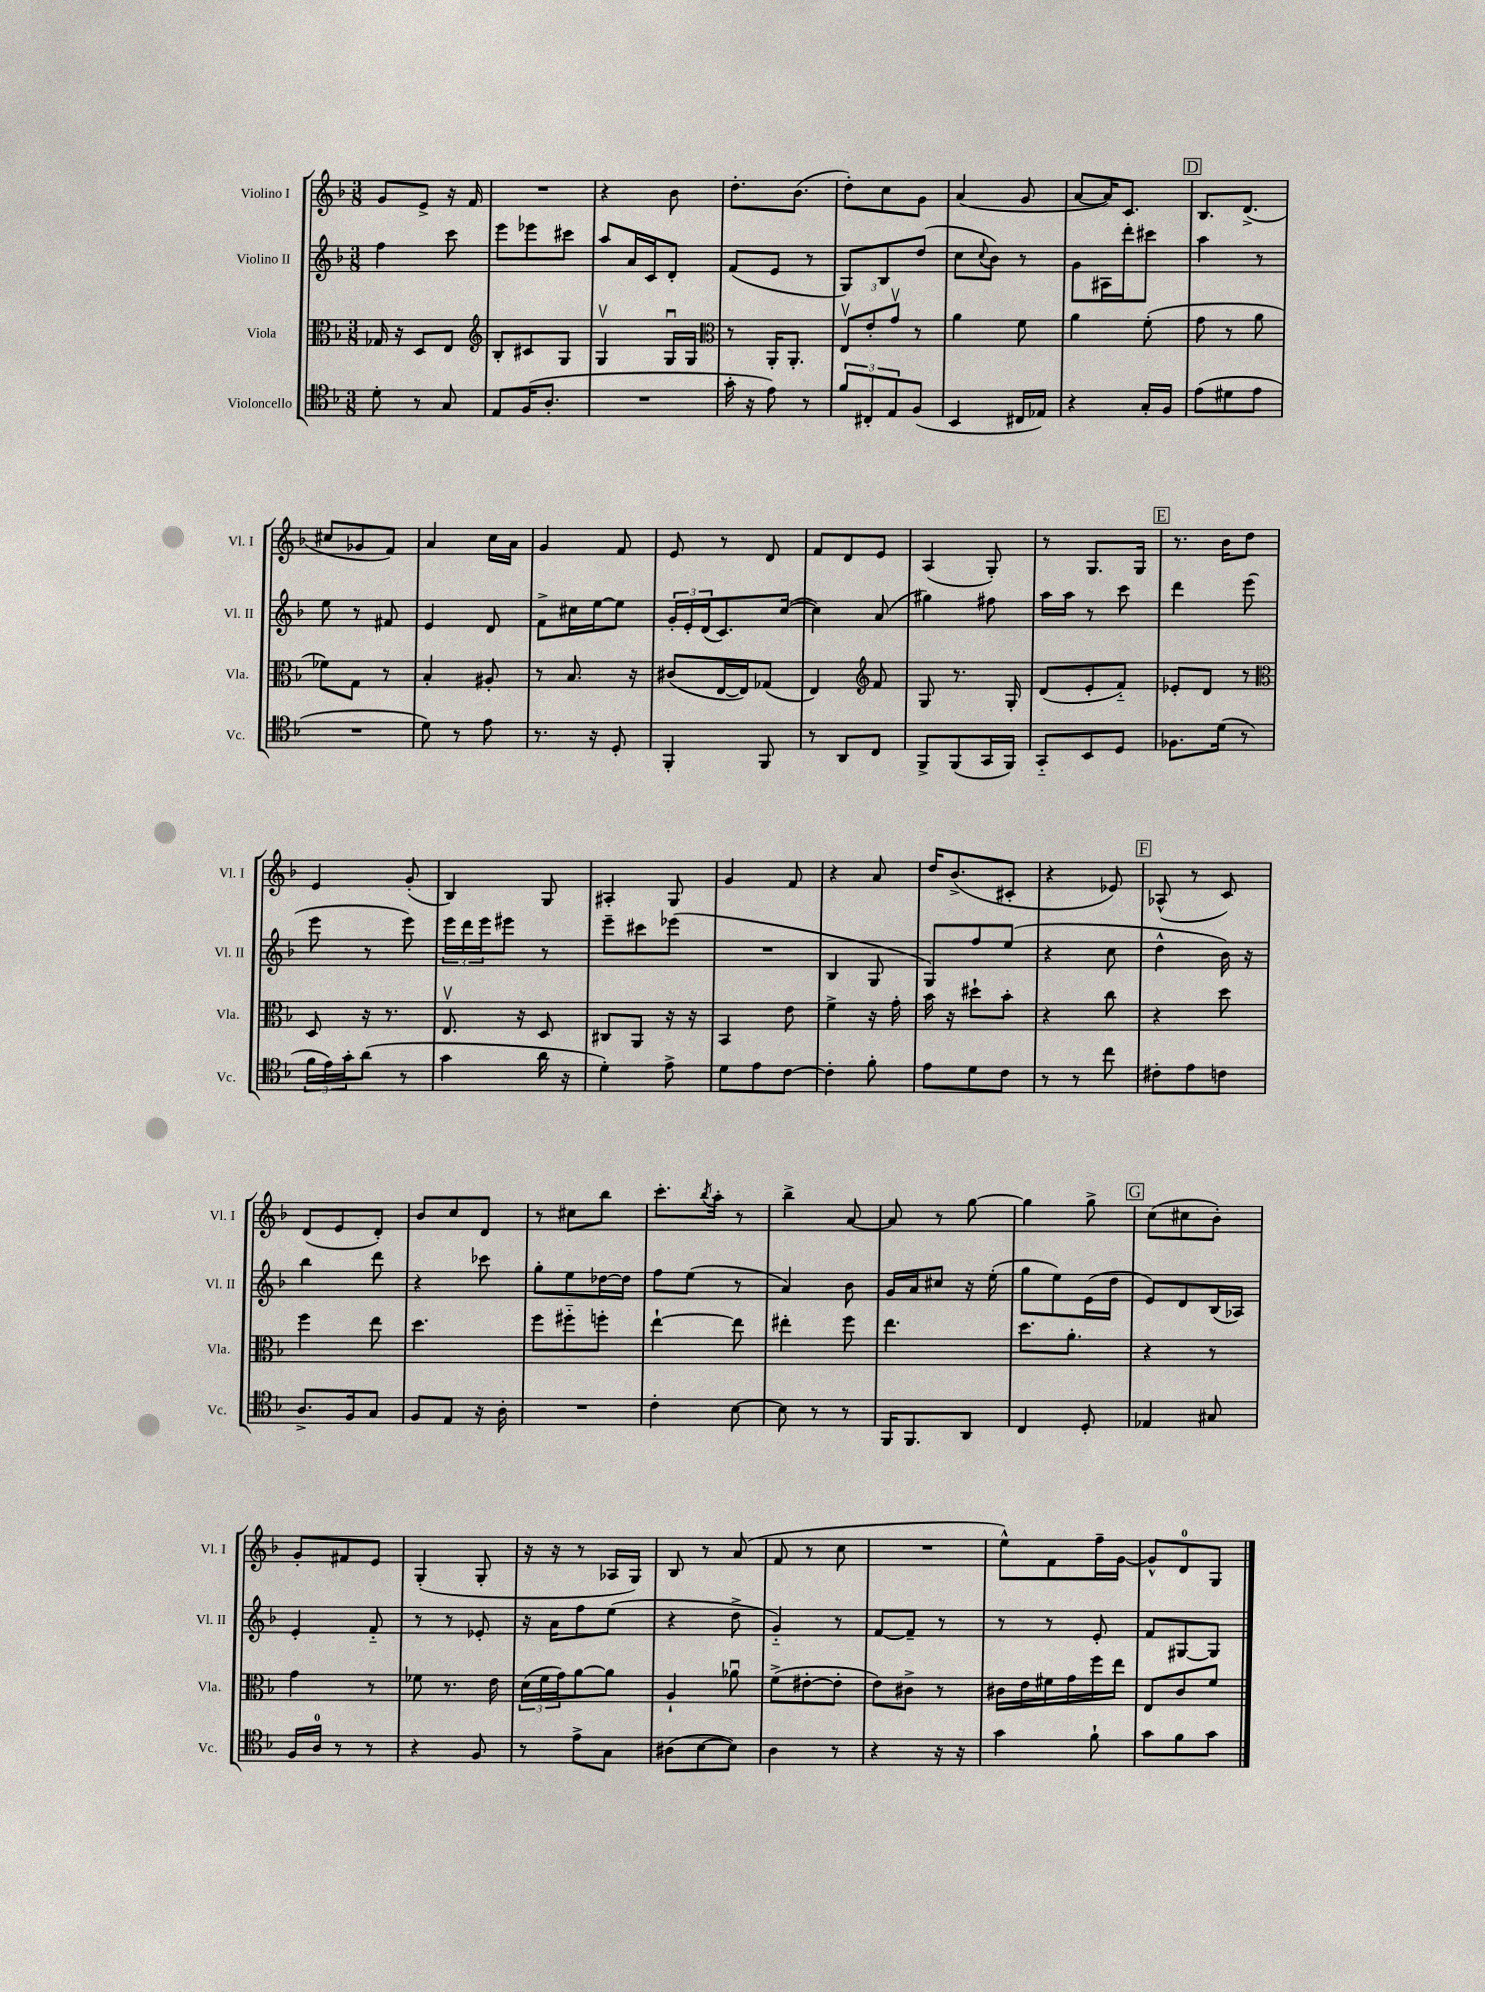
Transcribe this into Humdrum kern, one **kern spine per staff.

**kern	**kern	**kern	**kern
*staff4	*staff3	*staff2	*staff1
*clefC4	*clefC3	*clefG2	*clefG2
*k[b-]	*k[b-]	*k[b-]	*k[b-]
*M3/8	*M3/8	*M3/8	*M3/8
8d'	16G-	4ff	8g
.	16r	.	.
8r	8D	.	8e^
8G	8E	8ccc	16r
.	.	.	16f
=	=	=	=
*	*clefG2	*	*
8E	8B-'	8eee	4.r
(16F	8c#	8eee-	.
8.A'	.	.	.
.	8G	8ccc#	.
=	=	=	=
4.r	4Gv	8aa	4r
.	.	16a	.
.	.	16c	.
.	16Gu	8d'	8b-
.	16G	.	.
=	=	=	=
*	*clefC3	*	*
16g'	8r	(8f	8.dd'
16r	.	.	.
8e)	16AA'	8e	.
.	8.AA'	.	(8.b-
8r	.	8r	.
=	=	=	=
12f	12Ev	8G)	8dd')
12C#'	12e'	.	.
.	.	8B-	8cc
12E	12gv	.	.
(8F	8r	(8dd	8g
=	=	=	=
4BB-	4a	8cc	(4a
.	.	8qqcc	.
.	.	8b-)	.
16C#	8f	8r	8g
16E-)	.	.	.
=	=	=	=
4r	4a	8g	[8a
.	.	16A#	16a])
.	.	16ddd'	8.c
16G'	(8f'	8ccc#	.
16F	.	.	.
=	=	=	=
(8e	8g	4aa	8.B-
8d#	8r	.	.
.	.	.	(8.d^
8e	8a	8r	.
=	=	=	=
4.r	8f-)	8ee	8cc#
.	8G	8r	8g-
.	8r	8f#	8f)
=	=	=	=
8d)	4B-'	4e	4a
8r	.	.	.
8e	8A#'	8d	16cc
.	.	.	16a
=	=	=	=
8.r	8r	8f^	4g
.	8.B-	16cc#	.
16r	.	[16ee	.
8D'	.	8ee]	8f
.	16r	.	.
=	=	=	=
4FF'	(8c#	24g'	8e
.	.	24e'	.
.	.	(24d	.
.	[16E	8.c)	8r
.	16E])	.	.
8FF	(8G-	.	8d
.	.	([16cc	.
=	=	=	=
8r	4E)	4cc])	8f
8AA	.	.	8d
*	*clefG2	*	*
8C	8f	(8a	8e
=	=	=	=
8FF^	8G	4gg#)	(4A
(8FF	8.r	.	.
16GG	.	8ff#	8G')
16FF)	16G'	.	.
=	=	=	=
8GG'~	(8d	16aa	8r
.	.	16aa	.
8BB-	8e'	8r	8.G
8D	8f'~)	8ccc	.
.	.	.	16G
=	=	=	=
8.F-	8e-'	4ddd	8.r
.	8d	.	.
(16d	.	.	16b-
8r	8r	(8eee	8dd
=	=	=	=
*	*clefC3	*	*
24f	8D	8eee	4e
24e)	.	.	.
24g'	.	.	.
(8a	16r	8r	.
.	8.r	.	.
8r	.	8eee)	(8g'
=	=	=	=
4g	8.Ev	24eee	4B-)
.	.	24ddd	.
.	.	24eee	.
.	.	8eee#	.
.	16r	.	.
16a	8D	8r	8G
16r	.	.	.
=	=	=	=
4d')	8C#	8eee~	4A#'
.	8AA	8ccc#	.
8e^	16r	(8eee-	8G
.	16r	.	.
=	=	=	=
8d	4BB-	4.r	4g
8e	.	.	.
[8c	8e	.	8f
=	=	=	=
4c']	4f^	4B-	4r
8f'	16r	8G	8a
.	16g'	.	.
=	=	=	=
8e	16b-	8G)	16dd
.	16r	.	(8.b-^
8d	8dd#`	8ff	.
8c	8b-'	(8ee	8c#'
=	=	=	=
8r	4r	4r	4r
8r	.	.	.
8cc	8cc	8cc	8e-)
=	=	=	=
8c#'	4r	4dd^^	(8A-^^
8e	.	.	8r
8c	8dd	16b-)	8c)
.	.	16r	.
=	=	=	=
8.A^	4ff	4bb-	(8d
.	.	.	8e
16F	.	.	.
8G	8ee	8ddd	8d')
=	=	=	=
8F	4.dd	4r	8b-
8E	.	.	8cc
16r	.	8ccc-	8d
16A'	.	.	.
=	=	=	=
4.r	8ff	8gg'	8r
.	8ff#'~	8ee	8cc#
.	8ff'	[16dd-	8bb-
.	.	16dd-]	.
=	=	=	=
4c'	[4ee`	8ff	8.ccc'
.	.	(8ee	.
.	.	.	8qbb-
.	.	.	16aa'
[8B-	8ee]	8r	8r
=	=	=	=
8B-]	4ee#'	4a)	4bb-^
8r	.	.	.
8r	8ff	8b-	[8a
=	=	=	=
16FF	4.ee	16g	8a]
8.FF	.	16a	.
.	.	8cc#	8r
8AA	.	16r	[8gg
.	.	(16ee'	.
=	=	=	=
4C	8.dd	8gg	4gg]
.	.	8ee)	.
.	8.a'	.	.
8D'	.	(16e	8gg^
.	.	16dd	.
=	=	=	=
4E-	4r	8e)	(8cc
.	.	8d	8cc#
8G#	8r	(16B-	8b-')
.	.	16A-)	.
=	=	=	=
16F	4g	4e'	8g'
16A	.	.	.
8r	.	.	8f#
8r	8r	8f'~	8e
=	=	=	=
4r	8f-	8r	(4G'
.	8.r	8r	.
8F	.	8e-'	8G'
.	16e	.	.
=	=	=	=
8r	(24d	16r	16r
.	24f	.	.
.	.	16a	16r
.	24g)	.	.
8e^	[8a	8ff	8r
8G	8a]	(8ee	16A-
.	.	.	16G)
=	=	=	=
(8A#	4A`	4r	8B-
[8B-	.	.	8r
8B-])	8a-u	8dd^	(8a
=	=	=	=
4A	(8f^	4g'~)	8f
.	[8e#'	.	8r
8r	8e#']	8r	8cc
=	=	=	=
4r	8e)	[8f	4.r
.	8c#^	8f~]	.
16r	8r	8r	.
16r	.	.	.
=	=	=	=
4g	16c#	8r	8ee^^)
.	16e	.	.
.	16f#	8r	8f
.	16g	.	.
8f`	16ff	8e'	16ff~
.	16ee	.	[16g
=	=	=	=
8g	8E	8f	8g^^]
8f	8c	[8G#	8d
8g	8f	8G#]	8G
==	==	==	==
*-	*-	*-	*-
